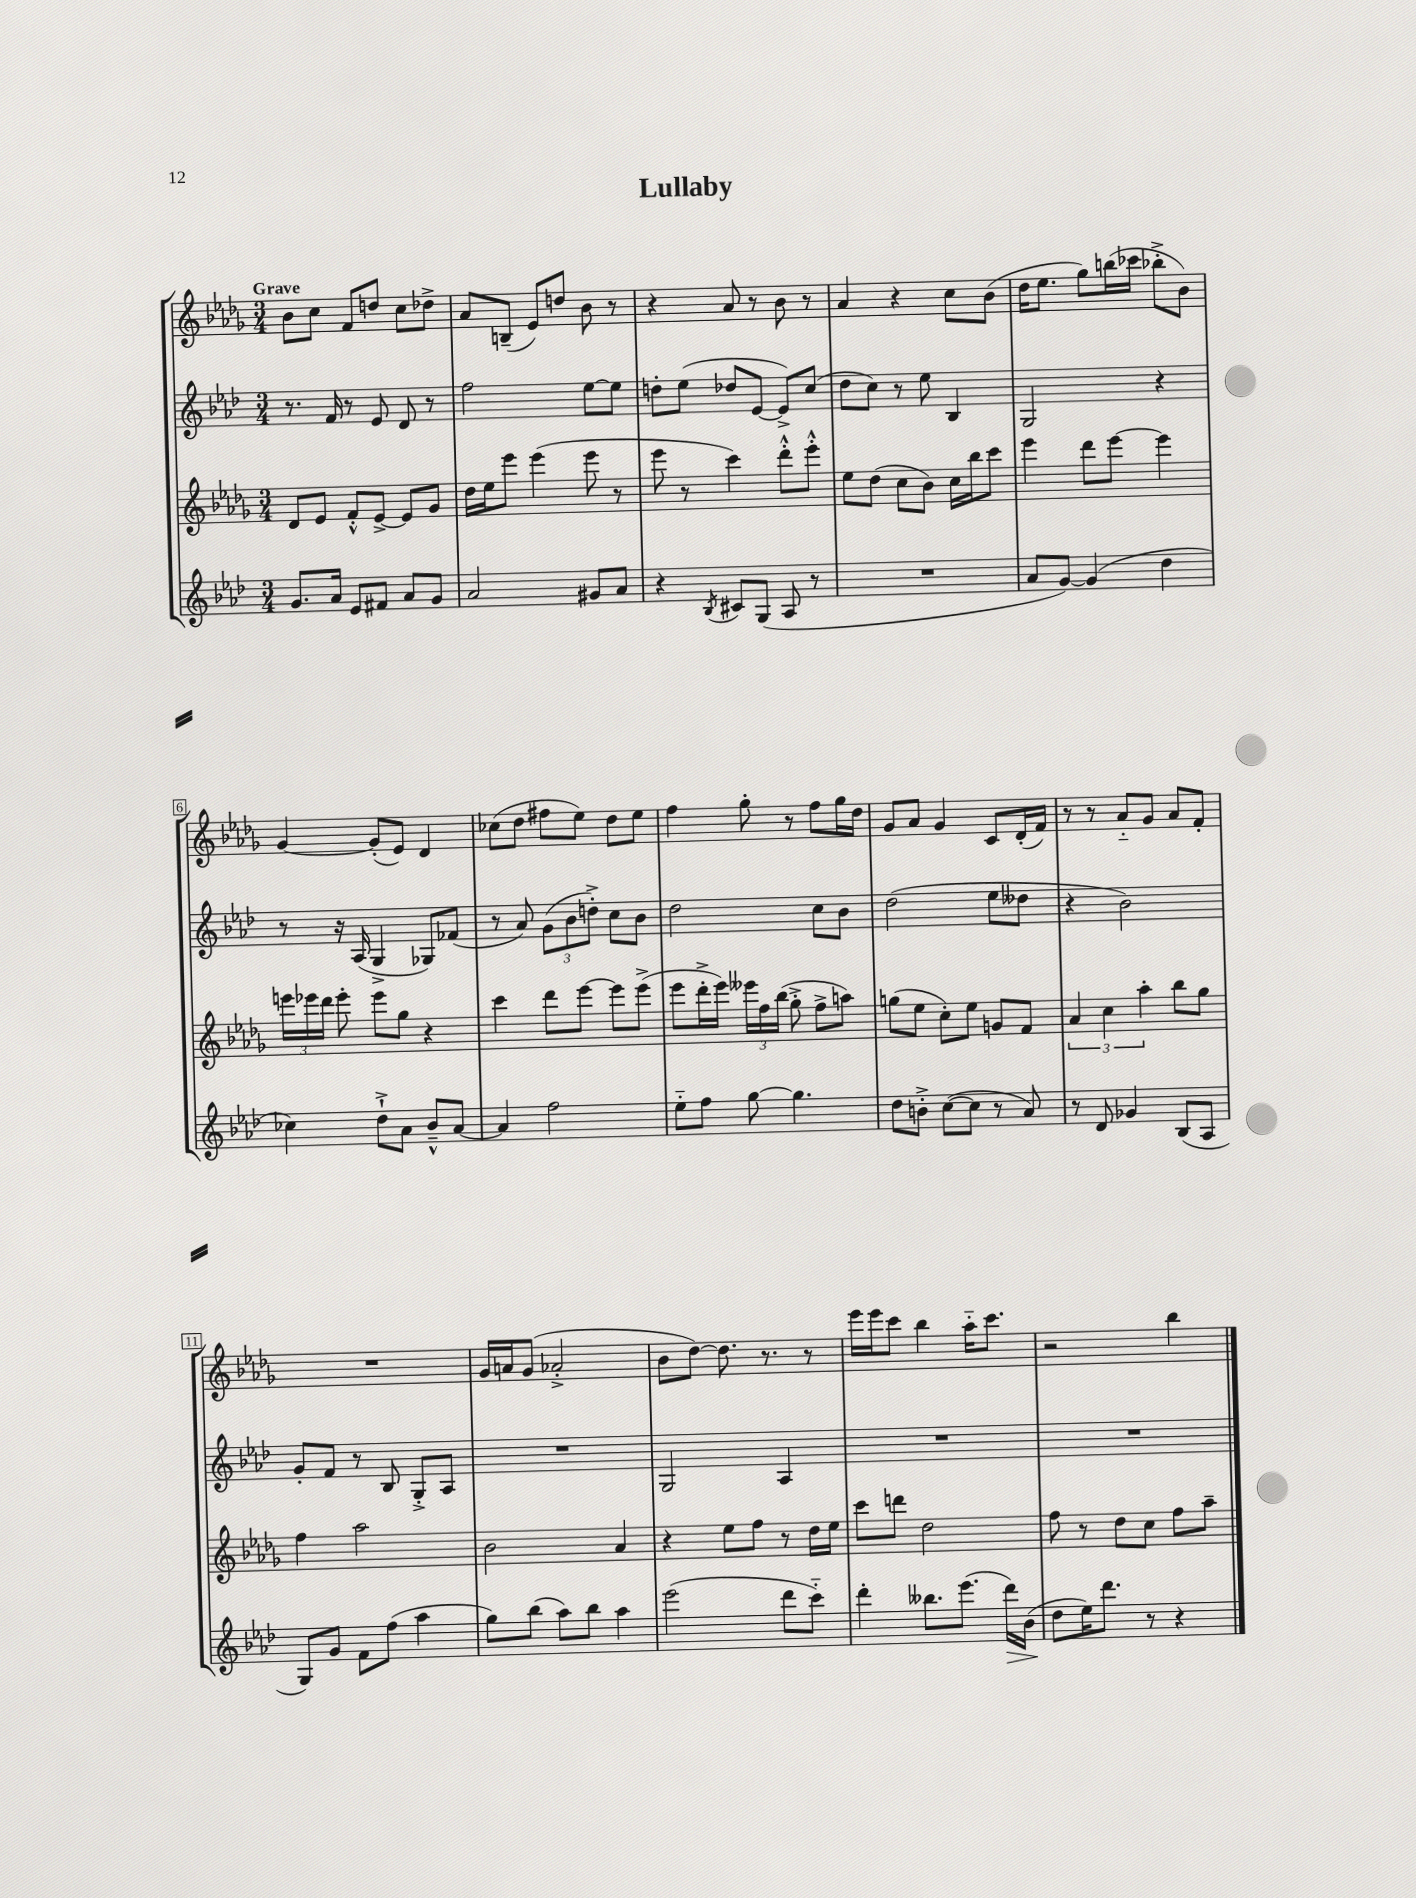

**kern	**kern	**kern	**kern
*staff4	*staff3	*staff2	*staff1
*clefG2	*clefG2	*clefG2	*clefG2
*k[b-e-a-d-]	*k[b-e-a-d-g-]	*k[b-e-a-d-]	*k[b-e-a-d-g-]
*M3/4	*M3/4	*M3/4	*M3/4
8.g/L	8d-/L	8.r	8b-\L
.	8e-/J	.	8cc\J
16a-/Jk	.	16f/	.
8e-/L	8f'^^/L	8r	8f/L
8f#/J	[8e-^/J	8e-/	8dd/J
8a-/L	8e-/]L	8d-/	8cc\L
8g/J	8g-/J	8r	8dd-^\J
=	=	=	=
2a-/	16dd-\LL	2ff\	8a-/L
.	16ee-\J	.	.
.	8eee-\J	.	(8B~/J
.	(4eee-\	.	8e-/L)
.	.	.	8dd/J
8g#/L	8eee-\	[8ee-\L	8b-\
8a-/J	8r	8ee-\]J	8r
=	=	=	=
4r	8eee-\	8dd'\L	4r
.	8r	(8ee-\J	.
8qB-/	.	.	.
8c#/L	4ccc\)	8dd-/L	8a-/
(8G/J	.	[8e-/J	8r
8A-/	8ddd-'^^\L	8e-^/]L)	8b-\
8r	8eee-'^^\J	(8cc/J	8r
=	=	=	=
2.r	8ee-\L	8dd-\L	4a-/
.	(8dd-\J	8cc\J)	.
.	8cc\L	8r	4r
.	8b-\J)	8ee-\	.
.	16cc\LL	4B-/	8cc\L
.	16bb-\J	.	.
.	8ccc\J	.	(8b-\J
=	=	=	=
8a-/L	4eee-\	2G/	16dd-\LK
.	.	.	8.ee-\J
[8g/J)	.	.	.
(4g/]	8ddd-\L	.	8gg-\L)
.	[8eee-\J	.	(16bb\L
.	.	.	16ccc-\JJ
4dd-\	4eee-\]	4r	8bb-'^\L
.	.	.	8b-\J)
=	=	=	=
4cc-\)	24eee\LL	8r	[4g-/
.	24eee-\	.	.
.	24ddd-\JJ	.	.
.	8eee-'\	16r	.
.	.	(16A-/	.
8dd-`^\L	8eee-\L	4G^/	(8g-'/]L
8a-\J	8gg-\J	.	8e-/J)
8b-~^^/L	4r	8G-/L)	4d-/
[8a-/J	.	(8f-/J	.
=	=	=	=
4a-/]	4ccc\	8r	(8cc-\L
.	.	8a-/)	8dd-\J
2ff\	8ddd-\L	(12g\L	8ff#\L
.	.	12b-\	.
.	[8eee-\J	.	8ee-\J)
.	.	12dd'^\J)	.
.	8eee-\]L	8cc\L	8dd-\L
.	(8eee-^\J	8b-\J	8ee-\J
=	=	=	=
8ee-'~\L	8eee-\L	2dd-\	4ff\
8ff\J	16ddd-'^\L	.	.
.	16eee-\JJ)	.	.
[8gg\	24eee--\LL	.	8gg-'\
.	24ff\	.	.
.	(24bb-\JJ	.	.
4.gg\]	8gg-'^\	.	8r
.	8ff^\L	8cc\L	8ff\L
.	8aa\J)	8b-\J	16gg-\L
.	.	.	16dd-\JJ
=	=	=	=
8dd-\L	(8gg\L	(2dd-\	8g-/L
8b'^\J	8ee-\J	.	8a-/J
([8cc\L	8cc'\L)	.	4g-/
8cc\]J	8ee-\J	.	.
8r	8g/L	8ee-\L	8c/L
8a-/)	8f/J	8dd--\J	(16d-'/L
.	.	.	16f/JJ)
=	=	=	=
8r	6a-/	4r	8r
8d-/	.	.	8r
.	6cc\	.	.
4g-/	.	2b-\)	8a-'~/L
.	6aa-'\	.	.
.	.	.	8g-/J
(8B-/L	8bb-\L	.	8a-/L
8A-/J	8gg-\J	.	8f'/J
=	=	=	=
8G/L)	4ff\	8g'/L	2.r
8g/J	.	8f/J	.
8f\L	2aa-\	8r	.
(8ff\J	.	8B-/	.
4aa-\	.	8G'^/L	.
.	.	8A-/J	.
=	=	=	=
8gg\L)	2b-\	2.r	16g-/LL
.	.	.	16a/J
(8bb-\J	.	.	(8g-/J
8aa-\L)	.	.	2a-'^/
8bb-\J	.	.	.
4aa-\	4a-/	.	.
=	=	=	=
(2eee-\	4r	2G/	8b-\L
.	.	.	[8dd-\J)
.	8ee-\L	.	8.dd-\]
.	8ff\J	.	.
.	.	.	8.r
8ddd-\L	8r	4A-/	.
8ccc'~\J)	16dd-\LL	.	8r
.	16ee-\JJ	.	.
=	=	=	=
4ddd-'\	8ccc\L	2.r	16eee-\LL
.	.	.	16eee-\J
.	8ddd\J	.	8ccc\J
8.bb--\L	2dd-\	.	4bb-\
(8.eee-\J	.	.	.
.	.	.	16aa-'~\LK
.	.	.	8.ccc\J
16ddd-\LL)	.	.	.
(16b-\JJ	.	.	.
=	=	=	=
8dd-\L	8ff\	2.r	2r
16ee-\K)	8r	.	.
8.ddd-\J	.	.	.
.	8dd-\L	.	.
8r	8cc\J	.	.
4r	8ff\L	.	4bb-\
.	8aa-~\J	.	.
==	==	==	==
*-	*-	*-	*-
